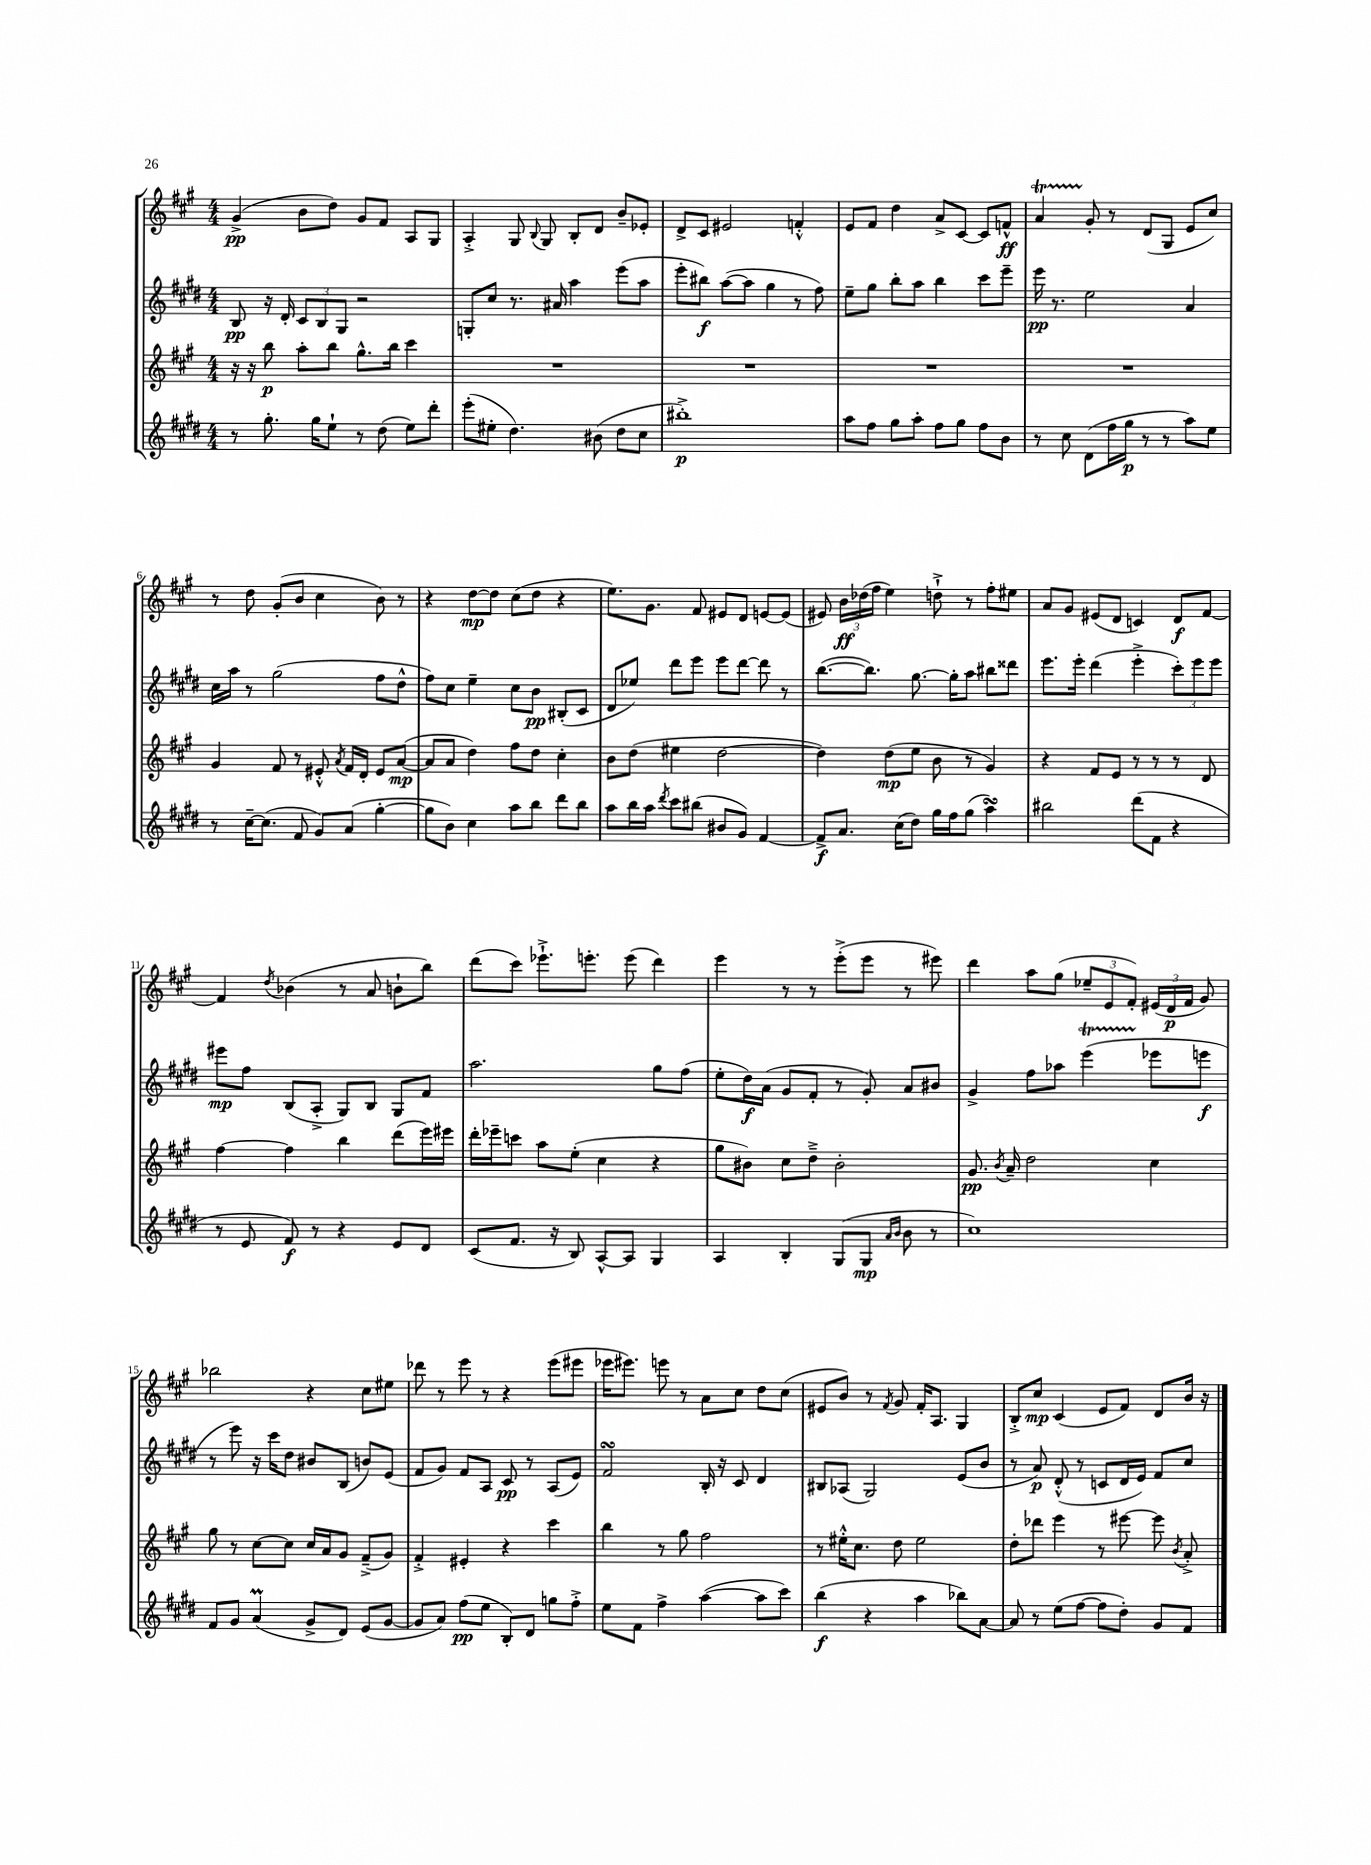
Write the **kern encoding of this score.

**kern	**kern	**kern	**kern
*staff4	*staff3	*staff2	*staff1
*clefG2	*clefG2	*clefG2	*clefG2
*k[f#c#g#d#]	*k[f#c#g#]	*k[f#c#g#d#]	*k[f#c#g#]
*M4/4	*M4/4	*M4/4	*M4/4
8r	16r	8B	(4g#^
.	16r	.	.
8.gg#'	8bb	16r	.
.	.	16d#'	.
.	8aa'	12c#	8b
16gg#	.	.	.
.	.	12B	.
8ee`	8bb	.	8dd)
.	.	12G#	.
8r	8.gg#^^	2r	8g#
(8dd#	.	.	8f#
.	16bb	.	.
8ee)	4ccc#	.	8A
8ddd#'	.	.	8G#
=	=	=	=
(8eee'	1r	8G'	4A'^
8ee#'	.	8cc#	.
4.dd#)	.	8.r	8G#
.	.	.	8qqB
.	.	.	8G#
.	.	16a#	.
.	.	4aa	8B'
(8b#	.	.	8d
8dd#	.	(8eee	8b~
8cc#	.	8aa	8e-'
=	=	=	=
1bb#'^)	1r	8eee'	8d^
.	.	8bb#)	8c#
.	.	([8aa	2e#
.	.	8aa]	.
.	.	4gg#	.
.	.	8r	4f'^^
.	.	8ff#)	.
=	=	=	=
8aa	1r	8ee~	8e
8ff#	.	8gg#	8f#
8gg#	.	8bb'	4dd
8aa'	.	8aa	.
8ff#	.	4bb	8a^
8gg#	.	.	[8c#
8ff#	.	8ccc#	8c#]
8b	.	8eee~	8f^^
=	=	=	=
8r	1r	16eee	4a
.	.	8.r	.
8cc#	.	.	.
(8d#	.	2ee	8g#'
16ff#	.	.	8r
16gg#	.	.	.
8r	.	.	(8d
8r	.	.	8G#
8aa)	.	4a	8e
8ee	.	.	8cc#)
=	=	=	=
8r	4g#	16cc#	8r
.	.	16aa	.
[16cc#~	.	8r	8dd
(8.cc#]	.	.	.
.	8f#	(2gg#	(8g#'
8f#	8r	.	8b
8g#)	8e#'^^	.	4cc#
.	8qa	.	.
(8a	16f#	.	.
.	16d'	.	.
[4gg#'	8e#	8ff#	8b)
.	([8a	8dd#^^	8r
=	=	=	=
8gg#]	8a]	8ff#)	4r
8b)	8a	8cc#	.
4cc#	4dd)	4ee~	[8dd
.	.	.	8dd]
8aa	8ff#	8cc#	(8cc#
8bb	8dd	8b	8dd
8ddd#	4cc#'	(8B#'	4r
8bb	.	8c#	.
=	=	=	=
8aa	8b	8d#	8.ee)
16bb	(8dd	8ee-)	.
16aa	.	.	8.g#
8qddd#	.	.	.
8ccc#	4ee#	8ddd#	.
(8bb#	.	8eee	8f#
8b#	[2dd	8eee	8e#
8g#)	.	[8ddd#	8d
[4f#	.	8ddd#]	[8e
.	.	8r	(8e]
=	=	=	=
8f#^]	4dd])	([8.bb	8e#)
8.a	.	.	24b
.	.	.	(24dd-
.	.	8.bb])	.
.	.	.	24ff#
.	(8dd	.	4ee)
(16cc#	.	.	.
8dd#)	8ee	[8.gg#	.
16gg#	8b	.	8dd`^
16ff#	.	16gg#']	.
(8gg#	8r	8aa	8r
4aa)	4g#)	8bb#	8ff#'
.	.	8ddd##	8ee#
=	=	=	=
2bb#	4r	8.eee	8a
.	.	.	8g#
.	.	16eee'	.
.	8f#	(4ddd#	(8e#
.	8e	.	8d
(8ddd#	8r	4eee'^	4c)
8f#	8r	.	.
4r	8r	12ccc#')	8d
.	.	12eee	.
.	8d	.	[8f#
.	.	12eee	.
=	=	=	=
8r	[4ff#	8eee#	4f#]
8e	.	8ff#	.
.	.	.	8qdd
8f#)	4ff#]	(8B	(4b-
8r	.	8A'^	.
4r	4bb	8G#)	8r
.	.	8B	8a
8e	(8ddd	8G#	8b`
8d#	16eee)	8f#	8bb)
.	16eee#	.	.
=	=	=	=
(8c#	16ddd'	2.aa	(8ddd
.	16eee-~	.	.
8.f#	8ccc	.	8ccc#)
.	8aa	.	8.eee-`^
16r	.	.	.
8B)	(8ee'	.	.
.	.	.	8.eee'
[8A^^	4cc#	.	.
8A]	.	.	(8eee
4G#	4r	8gg#	4ddd)
.	.	(8ff#	.
=	=	=	=
4A	8gg#	8ee'	4eee
.	8b#)	16dd#)	.
.	.	(16a	.
4B'	8cc#	8g#	8r
.	8dd~^	8f#'	8r
(8G#	2b#'	8r	(8eee'^
8G#	.	8g#')	8eee
16qqa	.	.	.
16qqb	.	.	.
8b	.	8a	8r
8r	.	8b#	8eee#)
=	=	=	=
1cc#)	8.g#	4g#^	4ddd
.	8qb	.	.
.	16a~	.	.
.	2dd	8ff#	8aa
.	.	8aa-	(8gg#
.	.	(4eee	12ee-~
.	.	.	12e
.	.	.	12f#')
.	4cc#	8eee-	(24e#
.	.	.	24d
.	.	.	24f#
.	.	8eee	8g#)
=	=	=	=
8f#	8gg#	8r	2bb-
8g#	8r	8eee)	.
(4a	[8cc#	16r	.
.	.	16ccc#	.
.	8cc#]	8dd#	.
8g#^	16cc#	8b#	4r
.	16a	.	.
8d#)	8g#	(8B	.
(8e	(8f#~^	8b)	8cc#
[8g#	8g#)	(8e	8ee#
=	=	=	=
8g#]	4f#'^	8f#	8ddd-
8a)	.	8g#)	8r
(8ff#	4e#'	8f#	8eee
8ee	.	8A	8r
8B')	4r	8c#	4r
8d#	.	8r	.
8gg	4ccc#	(8A	(8eee
8ff#'^	.	8e)	8eee#
=	=	=	=
8ee	4bb	2f#	16eee-
.	.	.	8.eee#)
8f#	.	.	.
4ff#^	8r	.	8eee
.	8gg#	.	8r
([4aa	2ff#	16B'	8a
.	.	16r	.
.	.	8c#	8cc#
8aa]	.	4d#	8dd
8ccc#)	.	.	(8cc#
=	=	=	=
(4bb	8r	8B#	8e#
.	16ee#'^^	(8A-	8b)
.	8.cc#	.	.
4r	.	2G#)	8r
.	.	.	8qf#
.	8dd	.	8g#
4aa	2ee#	.	16f#'
.	.	.	8.A
8bb-)	.	(8e	4G#
[8a	.	8b	.
=	=	=	=
8a]	8dd'	8r	8B'^
8r	8ddd-	8a)	8cc#
(8ee	4eee	(8d#'^^	(4c#
[8ff#	.	8r	.
8ff#]	8r	8c	8e
8dd#')	[8eee#	16d#	8f#)
.	.	16e)	.
8g#	8eee#]	8f#	8d
.	8qb	.	.
8f#	8a'^	8cc#	16b
.	.	.	16r
==	==	==	==
*-	*-	*-	*-
